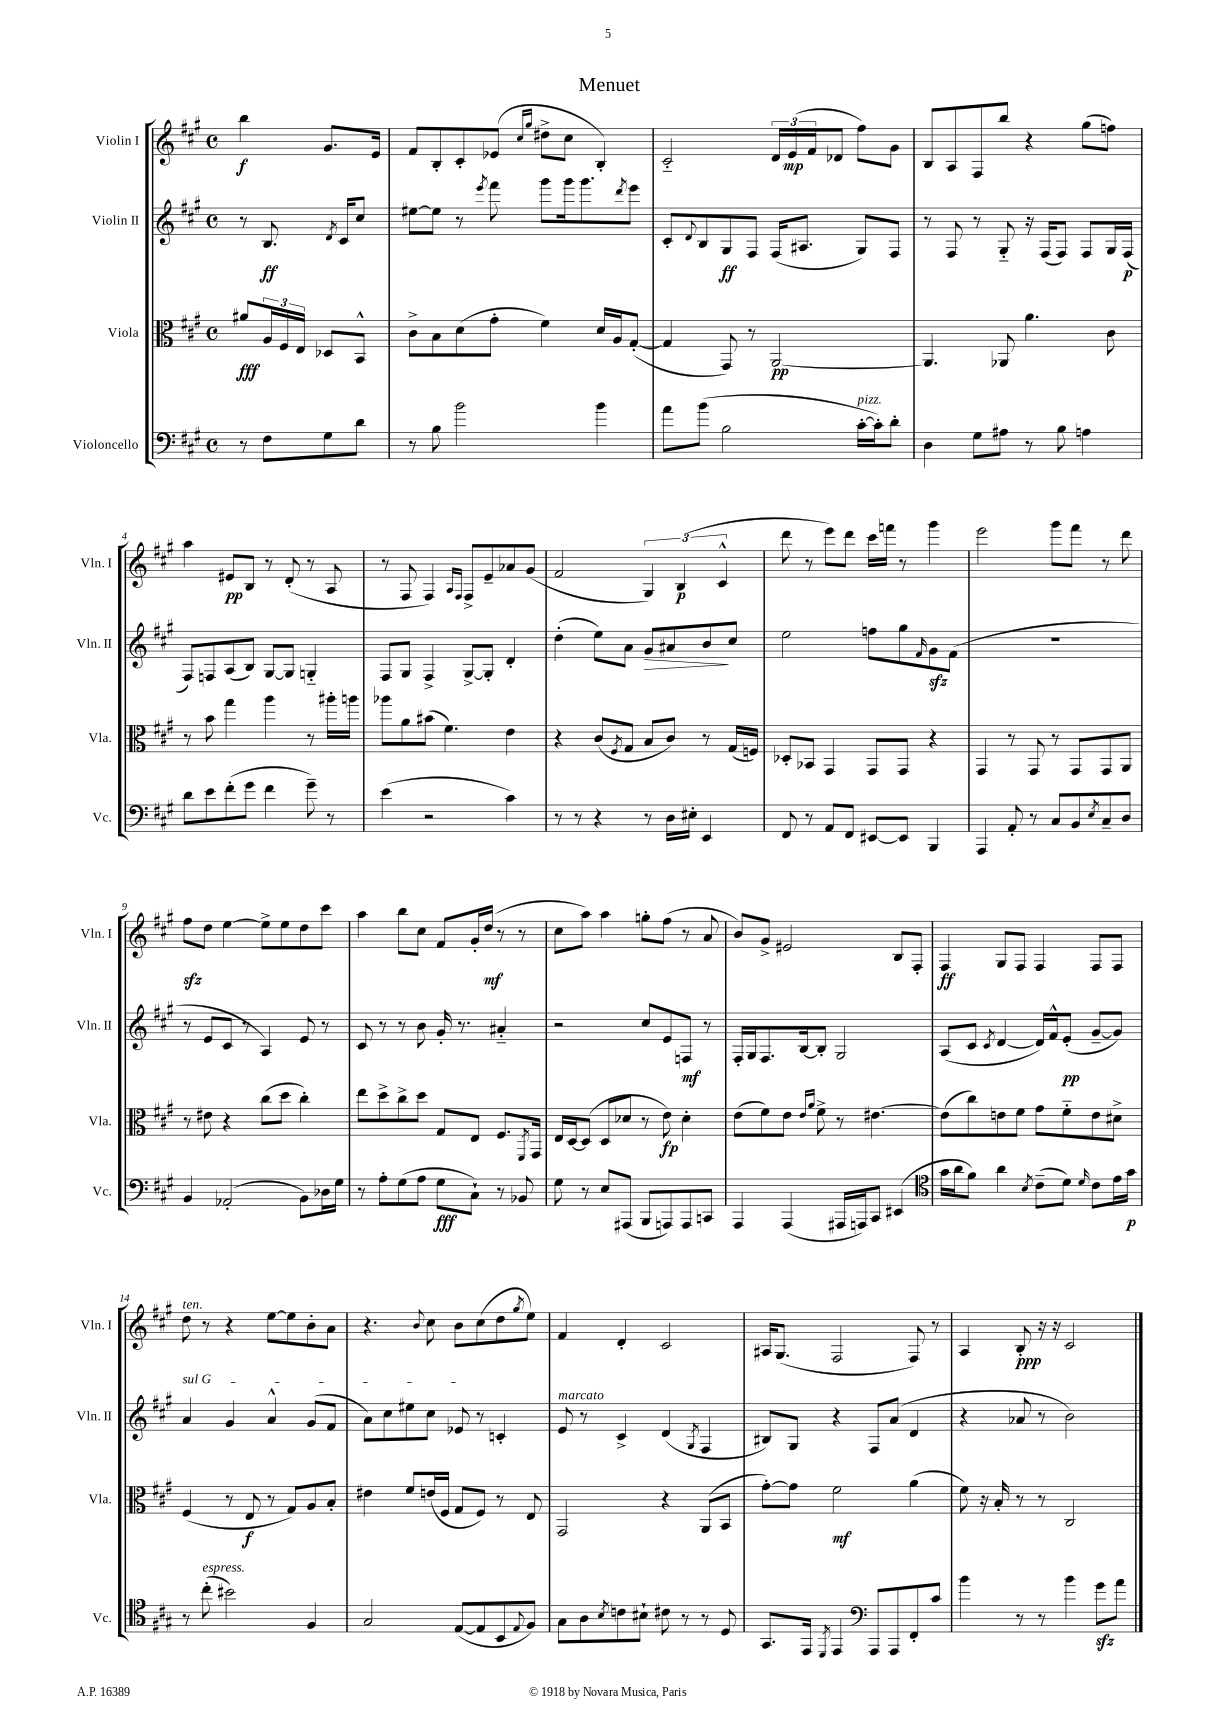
\header { title = "Menuet" }
<<
\new StaffGroup <<
\new Staff = "s0" \with { instrumentName = "Violin I" shortInstrumentName = "Vln. I" } {
    \clef treble \key a \major \defaultTimeSignature \time 4/4 \partial 2
    b''4\f gis'8. e'16 |
    fis'8 b8-. cis'8-. ees'8( \grace { cis''16 gis''16 } dis''8-> cis''8 b4-.) |
    cis'2-_ \tuplet 3/2 { d'16 e'16\mp( fis'16 } des'8 fis''8) gis'8 |
    b8 a8 fis8 b''8 r4 gis''8( f''8) |
    a''4 eis'8\pp b8 r8 d'8-.( r8 a8 |
    r8 fis8 fis4) \grace { a16 fis16 } fis8-> e'8-- aes'8 gis'8( |
    fis'2 \tuplet 3/2 { gis4) b4\p( cis'4-^ } |
    d'''8 r8 e'''8) d'''8 cis'''16 f'''16 r8 gis'''4 |
    e'''2 gis'''8 fis'''8 r8 d'''8 |
    fis''8\sfz d''8 e''4~ e''8-> e''8 d''8 cis'''8 |
    a''4 b''8 cis''8 fis'8 gis'16-. d''16\mf( r8 r8 |
    cis''8 a''8) a''4 g''8-. fis''8( r8 a'8 |
    b'8) gis'8-> eis'2 b8 fis8-. |
    fis4\ff gis8 fis8 fis4 fis8 fis8 |
    d''8^\markup { \italic "ten." } r8 r4 e''8~ e''8 b'8-. a'8 |
    r4. \appoggiatura { b'8 } cis''8 b'8 cis''8( d''8 \acciaccatura { gis''8 } e''8) |
    fis'4 d'4-. cis'2 |
    ais16 gis8.( fis2 fis8) r8 |
    a4 b8-.\ppp r16 r16 cis'2 \bar "|." |
}
\new Staff = "s1" \with { instrumentName = "Violin II" shortInstrumentName = "Vln. II" } {
    \clef treble \key a \major \defaultTimeSignature \time 4/4 \partial 2
    r8 b8.\ff \acciaccatura { d'8 } cis'16 cis''8 |
    eis''8~ eis''8 r8 \acciaccatura { e'''8 } fis'''8 gis'''8 gis'''16 gis'''8. \acciaccatura { d'''8 } e'''8 |
    cis'8-. \appoggiatura { d'8 } b8 gis8\ff fis8 fis16( ais8. gis8) fis8 |
    r8 fis8 r8 gis8-_ r16 fis16( fis8) fis8 gis16 fis16\p( |
    fis8) f8 a8( b8) gis8~ gis8 g4-_ |
    fis8 gis8 fis4-> gis8~-> gis8-. d'4-. |
    d''4-.( e''8) a'8 gis'8\> ais'8 b'8\! cis''8 |
    e''2 f''8 gis''8 \grace { fis'16 } gis'8\sfz fis'8( |
    R1 |
    r8 e'8 cis'8 r8 a4) e'8 r8 |
    cis'8 r8 r8 b'8 gis'16-. r8. ais'4-_ |
    r2 cis''8 e'8 f8\mf r8 |
    fis16-. gis16 fis8. b16~ b8-. gis2 |
    a8( cis'8 \acciaccatura { cis'8 } d'4~ d'16) fis'16-^ e'8-.\pp( gis'8~-- gis'8) |
    \once \override TextSpanner.bound-details.left.text = \markup { \italic "sul G" } a'4\startTextSpan gis'4 a'4-^ gis'8( fis'8 |
    a'8) cis''8 eis''8 cis''8 ees'8\stopTextSpan r8 c'4-. |
    e'8^\markup { \italic "marcato" } r8 cis'4-> d'4( \acciaccatura { gis8 } fis4 |
    bis8) gis8 r4 fis8 a'8( d'4 |
    r4 aes'8 r8 b'2) \bar "|." |
}
\new Staff = "s2" \with { instrumentName = "Viola" shortInstrumentName = "Vla." } {
    \clef alto \key a \major \defaultTimeSignature \time 4/4 \partial 2
    ais'8\fff \tuplet 3/2 { a16 fis16 e16 } des8 b,8-^ |
    cis'8-> b8 d'8( gis'8-. fis'4) d'16 a16 gis8~-.( |
    gis4 gis,8) r8 a,2~\pp |
    a,4. aes,8 a'4. cis'8 |
    r8 b'8 gis''4 a''4 r8 ais''16-. a''16 |
    aes''8 a'8 bis'8( fis'4.) e'4 |
    r4 cis'8( \acciaccatura { fis8 } gis8 b8 cis'8) r8 gis16( f16) |
    des8-. bes,8 gis,4 gis,8 gis,8 r4 |
    gis,4 r8 gis,8 r8 gis,8 gis,8 a,8 |
    r8 eis'8 r4 cis''8( d''8 cis''4-.) |
    e''8 d''8-> cis''8-> d''8 gis8 e8 fis8. \acciaccatura { fis,8 } gis,16 |
    e16 d16~ d8( d8 des'8 r8 e'8\fp) des'4-. |
    e'8( fis'8) e'8 \grace { e'16 a'16 } fis'8-> r8 eis'4.~ |
    eis'8( cis''8) e'8 fis'8 gis'8 fis'8-_ e'8 dis'8-> |
    fis4( r8 e8\f r8 gis8) a8 b8-. |
    eis'4 fis'8 e'16( fis16 gis8 fis8) r8 e8 |
    gis,2 r4 a,8( b,8 |
    gis'8~-.) gis'8 fis'2\mf a'4( |
    fis'8) r16 b16-. r8 r8 cis2 \bar "|." |
}
\new Staff = "s3" \with { instrumentName = "Violoncello" shortInstrumentName = "Vc." } {
    \clef bass \key a \major \defaultTimeSignature \time 4/4 \partial 2
    r8 fis8 gis8 d'8 |
    r8 b8 b'2 b'4 |
    a'8 b'8( b2 cis'16~-.^\markup { \italic "pizz." } cis'16-.) d'8-. |
    d4 gis8 ais8 r8 b8 a4 |
    d'8 e'8 fis'8-.( gis'8 fis'4 gis'8--) r8 |
    e'4( r2 cis'4) |
    r8 r8 r4 r8 d16 eis16-. e,4 |
    fis,8 r8 a,8 fis,8 eis,8~ eis,8 b,,4 |
    a,,4 a,8-. r8 cis8 b,8 \acciaccatura { e8 } cis8-- d8 |
    b,4 aes,2-.( b,8) des16 gis16 |
    r8 a8-. gis8( a8 gis8\fff cis8-!) r8 bes,8 |
    gis8 r8 e8 ais,,8( b,,8 a,,8) a,,8 c,8 |
    a,,4 a,,4( ais,,16 a,,16) cis,8 eis,4( |
    \clef tenor gis'16 a'16 fis'8) a'4 \acciaccatura { b8 } cis'8--( d'8) \grace { d'16 } cis'8 e'16 gis'16\p |
    r8 cis''8-.^\markup { \italic "espress." }( bis'2) fis4 |
    gis2 e8~( e8 b,8 \appoggiatura { e8 } fis8) |
    gis8 a8 \acciaccatura { b8 } c'8 bis8-! cis'8 r8 r8 d8 |
    gis,8. e,16 \acciaccatura { d,8 } e,4 \clef bass a,,8 a,,8 fis,8-. cis'8 |
    b'4 r8 r8 b'4 gis'8\sfz a'8 \bar "|." |
}
>>
>>
